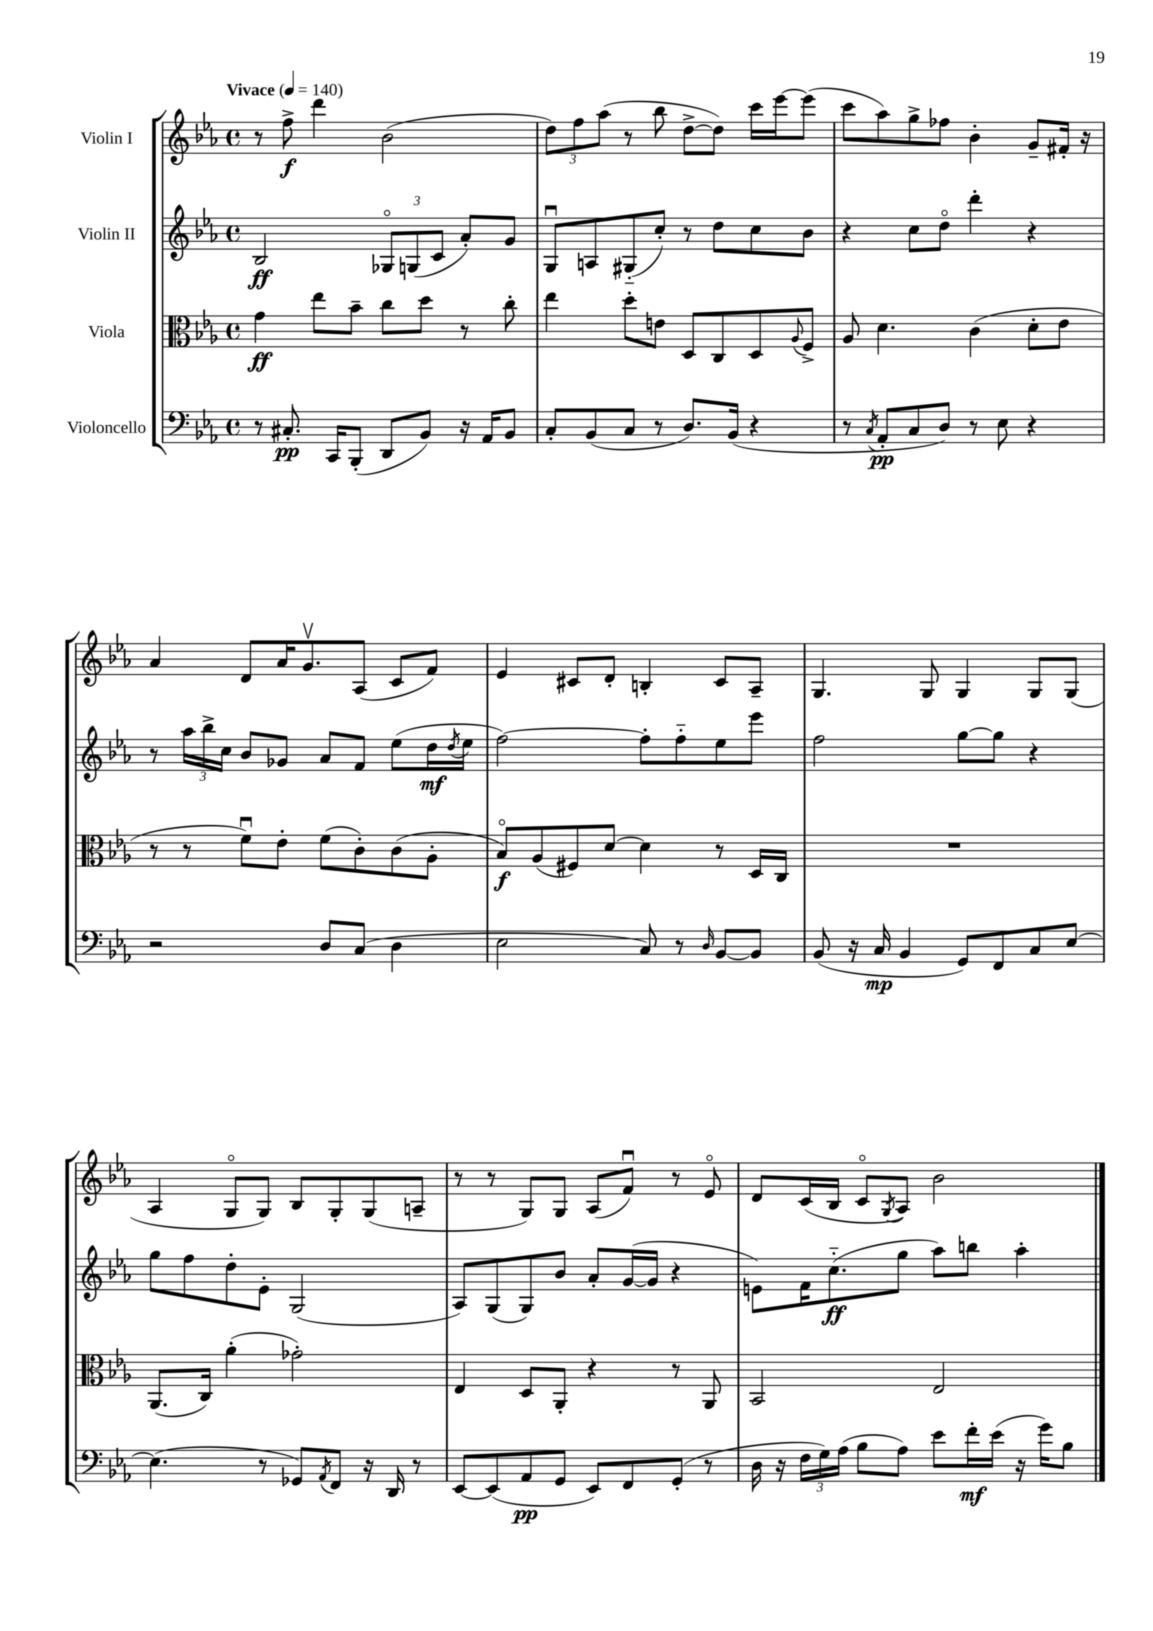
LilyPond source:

<<
\new StaffGroup <<
\new Staff = "s0" \with { instrumentName = "Violin I" } {
    \clef treble \key ees \major \defaultTimeSignature \time 4/4 \tempo "Vivace" 4 = 140
    r8 f''8->\f d'''4 bes'2( |
    \tuplet 3/2 { d''8) f''8 aes''8( } r8 bes''8 d''8~-> d''8) c'''16 ees'''16~ ees'''8( |
    c'''8 aes''8) g''8-> fes''8 bes'4-. g'8-- fis'16-. r16 |
    aes'4 d'8 aes'16 g'8.\upbow aes8( c'8 f'8) |
    ees'4 cis'8 d'8-. b4-. cis'8 aes8-- |
    g4. g8 g4 g8 g8( |
    aes4 g8\flageolet g8) bes8 g8-. g8( a8-- |
    r8 r8 g8) g8 aes8( f'8\downbow) r8 ees'8\flageolet |
    d'8 c'16( bes16 c'8\flageolet \acciaccatura { g8 } aes8) bes'2 \bar "|." |
}
\new Staff = "s1" \with { instrumentName = "Violin II" } {
    \clef treble \key ees \major \defaultTimeSignature \time 4/4
    bes2\ff \tuplet 3/2 { ges8\flageolet g8( c'8 } aes'8-.) g'8 |
    g8\downbow a8 gis8-_( c''8-.) r8 d''8 c''8 bes'8 |
    r4 c''8 d''8\flageolet d'''4-. r4 |
    r8 \tuplet 3/2 { aes''16 bes''16-> c''16 } bes'8 ges'8 aes'8 f'8 ees''8( d''16\mf \acciaccatura { d''8 } ees''16 |
    f''2~) f''8-. f''8-_ ees''8 ees'''8 |
    f''2 g''8~ g''8 r4 |
    g''8 f''8 d''8-. ees'8-. g2( |
    aes8) g8( g8) bes'8 aes'8-. g'16~( g'16 r4 |
    e'8) f'16 c''8.-_\ff( g''8 aes''8) b''8 aes''4-. \bar "|." |
}
\new Staff = "s2" \with { instrumentName = "Viola" } {
    \clef alto \key ees \major \defaultTimeSignature \time 4/4
    g'4\ff ees''8 bes'8-- c''8 d''8 r8 c''8-. |
    ees''4 d''8-. e'8 d8 c8 d8 \appoggiatura { aes8 } f8-> |
    aes8 d'4. c'4( d'8-. ees'8 |
    r8 r8 f'8\downbow) ees'8-. f'8( c'8-.) c'8( aes8-. |
    bes8\flageolet\f) aes8( fis8) d'8~ d'4 r8 d16 c16 |
    R1 |
    aes,8.( c16) aes'4-.( ges'2-.) |
    ees4 d8 aes,8-. r4 r8 aes,8 |
    bes,2 ees2 \bar "|." |
}
\new Staff = "s3" \with { instrumentName = "Violoncello" } {
    \clef bass \key ees \major \defaultTimeSignature \time 4/4
    r8 cis8.-.\pp c,16 bes,,8-.( d,8 bes,8) r16 aes,16 bes,8 |
    c8-. bes,8( c8 r8 d8.) bes,16( r4 |
    r8 \acciaccatura { c8 } aes,8-.\pp c8 d8) r8 ees8 r4 |
    r2 d8 c8( d4 |
    ees2 c8) r8 \grace { d16 } bes,8~ bes,8 |
    bes,8( r16 c16\mp bes,4 g,8) f,8 c8 ees8~ |
    ees4.( r8 ges,8) \acciaccatura { aes,8 } f,8 r16 d,16 r8 |
    ees,8~ ees,8( aes,8\pp g,8 ees,8) f,8 g,8-.( r8 |
    d16 r16 \tuplet 3/2 { f16 g16) aes16( } bes8 aes8) ees'8 f'16-.\mf ees'16( r16 g'16) bes8 \bar "|." |
}
>>
>>
\layout { \context { \Score \remove "Bar_number_engraver" } }
